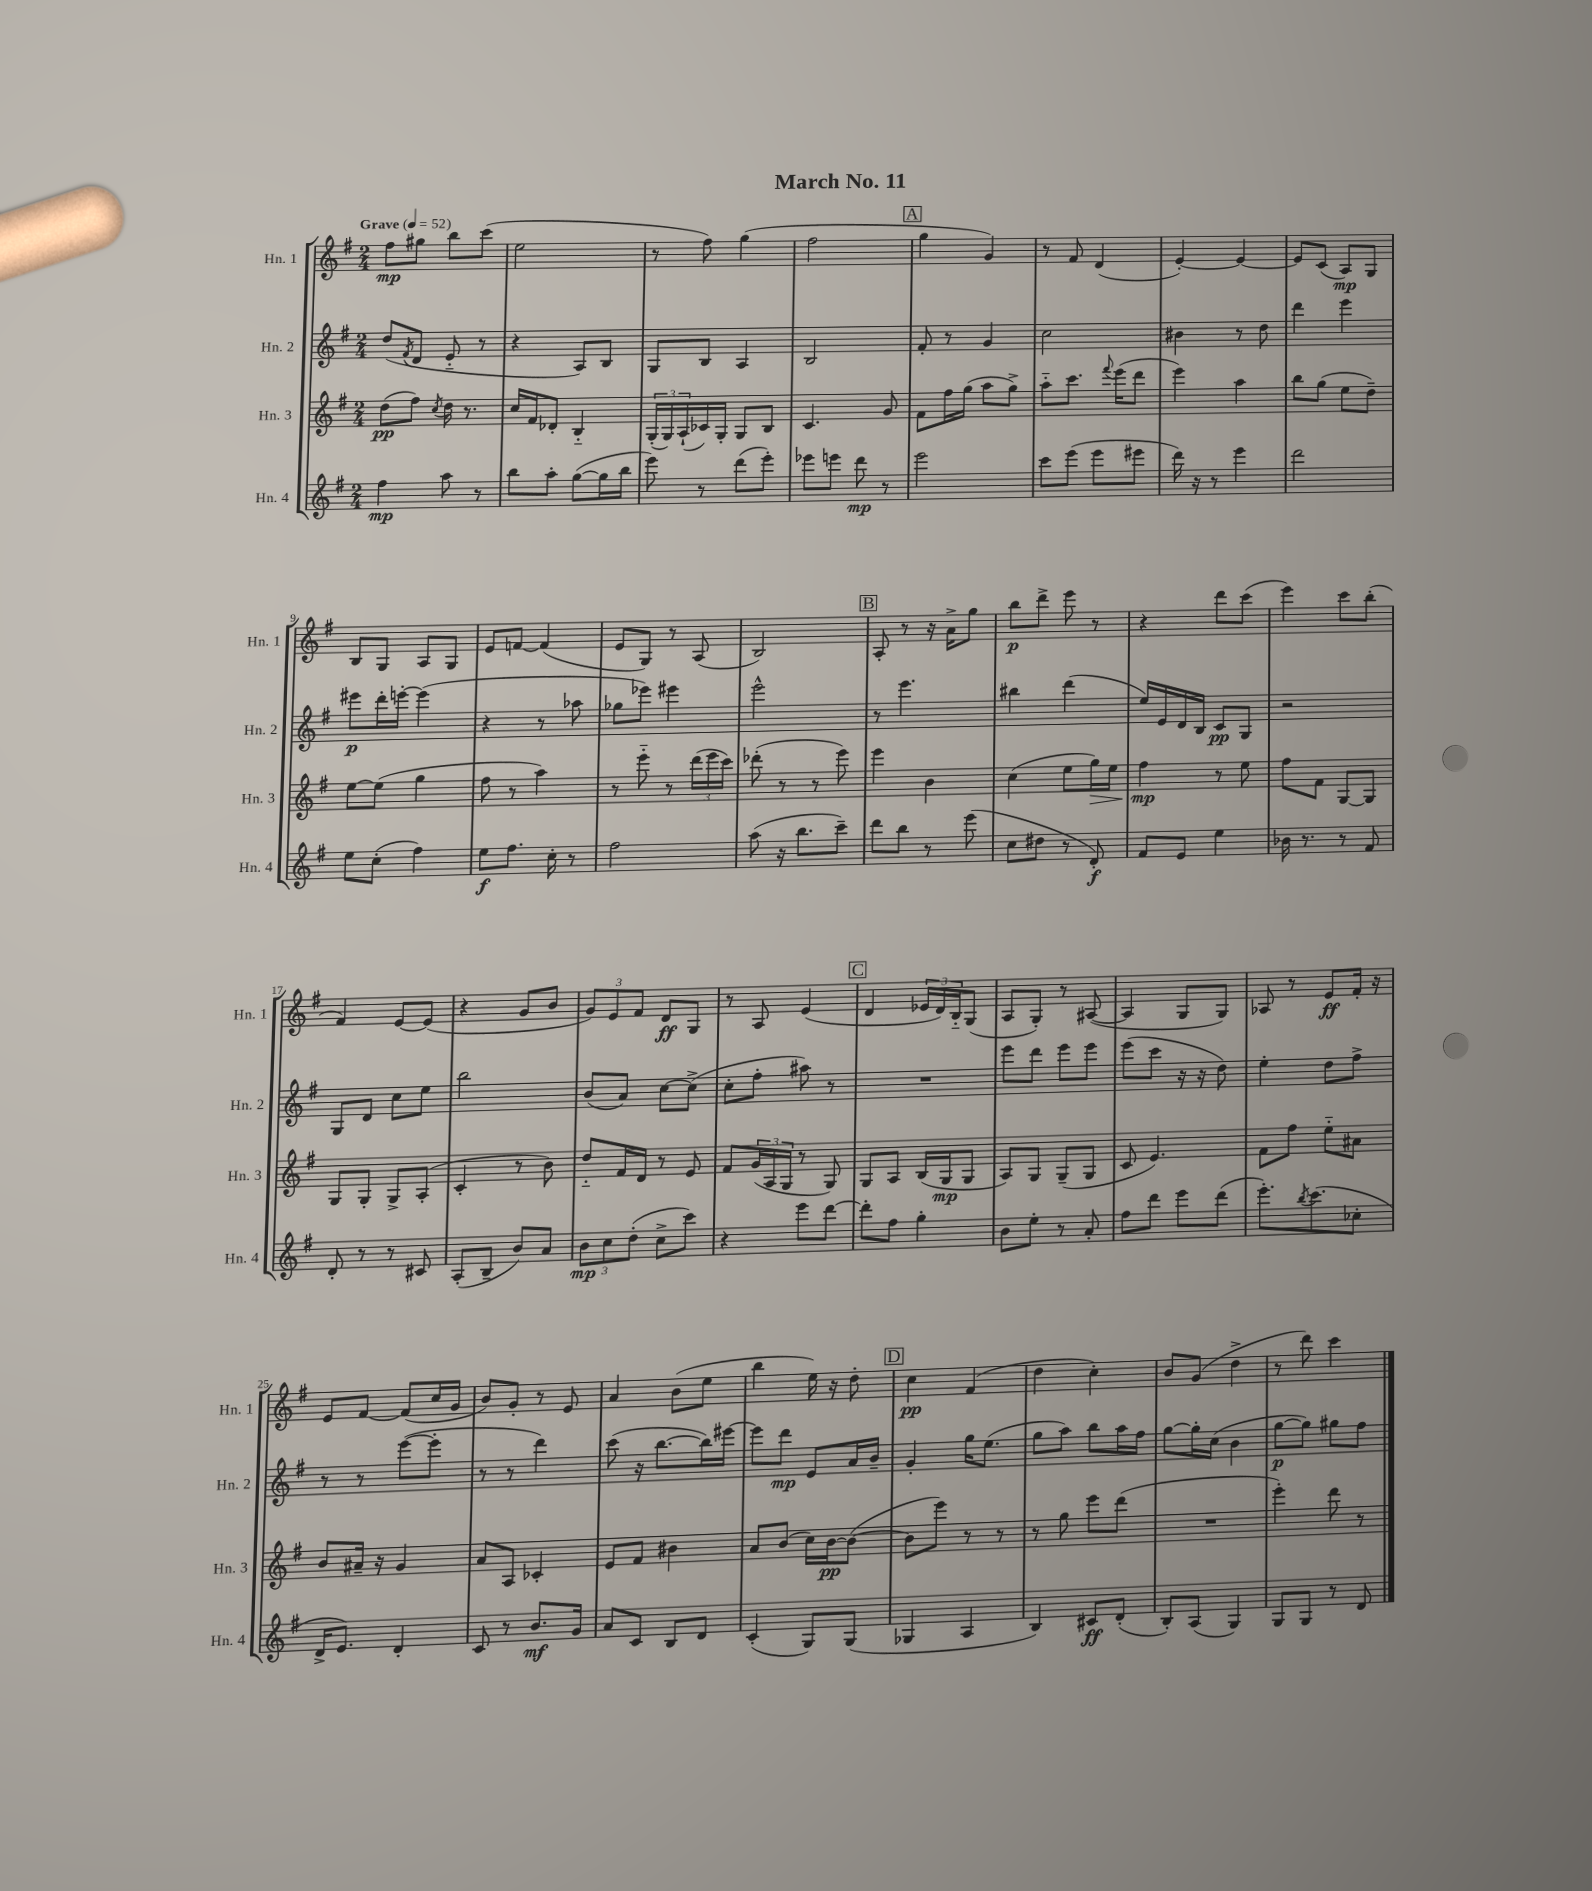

**kern	**kern	**kern	**kern
*staff4	*staff3	*staff2	*staff1
*clefG2	*clefG2	*clefG2	*clefG2
*k[f#]	*k[f#]	*k[f#]	*k[f#]
*M2/4	*M2/4	*M2/4	*M2/4
*MM52	*MM52	*MM52	*MM52
4ff#	(8dd	(8dd	8ff#
.	.	8qf#	.
.	8ff#)	8d	8gg#
.	8qcc	.	.
8aa	16dd	8e'~	8bb
.	8.r	.	.
8r	.	8r	(8ccc
=	=	=	=
8bb	16cc	4r	2ee
.	16f#	.	.
8aa'	8d-'	.	.
([8gg	4B'~	8A)	.
16gg]	.	8B	.
16bb	.	.	.
=	=	=	=
8eee)	(24G'	8G	8r
.	24G)	.	.
.	(24A`	.	.
8r	16c-)	8B	8ff#)
.	16G'	.	.
(8ddd	8G	4A	(4gg
8eee')	8B	.	.
=	=	=	=
8eee-	4.c	2B	2ff#
8eee	.	.	.
8ddd	.	.	.
8r	8g	.	.
=	=	=	=
2eee	8f#	8f#'	4gg
.	16ff#	8r	.
.	(16gg	.	.
.	8aa	4g	4g)
.	8gg^)	.	.
=	=	=	=
8ccc	8aa'~	2cc	8r
(8eee	8.ccc	.	8f#
8eee	.	.	(4d
.	8qqfff#	.	.
.	(16eee	.	.
8eee#	8ddd	.	.
=	=	=	=
16ddd)	4eee)	4b#	[4e')
16r	.	.	.
8r	.	.	.
4eee	4aa	8r	4e_
.	.	8dd	.
=	=	=	=
2ddd	8bb	4ddd	8e]
.	(8gg	.	(8c
.	8ee	4eee	8A)
.	8dd~)	.	8G
=	=	=	=
8ee	[8ee	8eee#	8B
(8cc'	(8ee]	16ddd'	8G
.	.	[16eee'	.
4ff#)	4gg	(4eee]	8A
.	.	.	8G
=	=	=	=
8ee	8ff#	4r	8e
8.ff#	8r	.	[8f
.	4aa)	8r	(4f]
16cc'	.	.	.
8r	.	8aa-	.
=	=	=	=
2ff#	8r	8gg-	8e
.	8eee'~	8eee-)	8G)
.	8r	4eee#	8r
.	(24ddd	.	(8A
.	24eee	.	.
.	24ccc)	.	.
=	=	=	=
(8aa	(8ddd-'	2eee^^	2B)
16r	8r	.	.
8.bb	.	.	.
.	8r	.	.
8ccc~)	8eee)	.	.
=	=	=	=
8ddd	4eee	8r	8A'
8bb	.	4.eee	8r
8r	4b	.	16r
.	.	.	16a^
(8eee	.	.	8gg
=	=	=	=
8cc	(4cc	4bb#	8bb
8dd#	.	.	8ddd^
8r	8ee	(4ddd	8eee
8d')	16gg)	.	8r
.	16ee	.	.
=	=	=	=
8f#	4ff#	16ee)	4r
.	.	16e	.
8e	.	16d	.
.	.	16B	.
4ee	8r	8c	8ddd
.	8ee	8G	(8ccc
=	=	=	=
16b-	8ff#	2r	4eee)
8.r	.	.	.
.	8f#	.	.
8r	[8G	.	8ccc
8f#	8G]	.	(8bb'
=	=	=	=
8d'	8G	8G	4f#)
8r	8G'	8d	.
8r	8G^	8cc	[8e
8c#	(8A'	8ee	(8e]
=	=	=	=
(8A'	4c'	2bb	4r
8B~	.	.	.
8b)	8r	.	8g
8a	8b)	.	8b
=	=	=	=
12b	8dd'~	(8b	12g)
12cc	.	.	12e
.	16f#	8a)	.
(12dd'	.	.	12f#
.	16d	.	.
8cc^	8r	[8cc	8d
8ccc)	8e	(8cc^]	8G
=	=	=	=
4r	8f#	8cc'	8r
.	(24g	8ff#'	8A
.	24A	.	.
.	24G	.	.
8eee	8r	8aa#)	(4e
[8ddd	8G)	8r	.
=	=	=	=
8ddd']	8G	2r	4d
8ff#	8A	.	.
4gg'	(16B	.	24e-
.	.	.	24d)
.	16G	.	.
.	.	.	24B'~
.	8G	.	(8G
=	=	=	=
8b	8A)	8eee	8A
8ee'	8G	8ddd	8G')
8r	(8G~	8eee	8r
8a'	8G	8eee	([8A#
=	=	=	=
8ff#	8c	(8eee	4A#]
8ddd	4.e)	8ccc	.
8eee	.	16r	8G
.	.	16r	.
(8ddd	.	8dd)	8G)
=	=	=	=
8.eee')	8f#	4ee'	8A-
.	8ff#	.	8r
8qbb	.	.	.
(8.ccc	.	.	.
.	8ee'~	8dd	8e
8cc-'	8a#	8ff#^	16f#'
.	.	.	16r
=	=	=	=
16d^	8b	8r	8e
8.e)	.	.	.
.	16a#~	8r	[8f#
.	16r	.	.
4d'	4g	([8eee	(8f#]
.	.	8eee']	16cc
.	.	.	16g
=	=	=	=
8c	8a	8r	8b)
8r	8A	8r	8g'
8.b	4c-'	4ddd)	8r
.	.	.	8e
16g	.	.	.
=	=	=	=
8a	8e	(8ccc	4a
8c	8f#	16r	.
.	.	[8.bb	.
8B	4b#	.	(8b
8d	.	16bb])	8ee
.	.	[16eee#	.
=	=	=	=
(4c'	8a	8eee#]	4bb
.	(8b	8ddd	.
8G)	16cc)	8e	16ee)
.	[16b	.	16r
(8G	(8b_	16a	8dd'
.	.	16b~	.
=	=	=	=
4G-	8b]	4g'	4cc
.	8eee)	.	.
4A	8r	16gg	(4f#
.	.	(8.ee	.
.	8r	.	.
=	=	=	=
4B)	8r	8gg	4dd
.	8gg	8aa)	.
8c#	8eee	8bb	4cc')
(8d'	(8ddd	16aa	.
.	.	16ff#	.
=	=	=	=
8B')	2r	[8gg	8b
(8A	.	16gg']	(8g
.	.	(16cc	.
4G)	.	4b	4dd^
=	=	=	=
8G	4eee')	[8gg	8r
8G	.	8gg])	8ddd)
8r	8ddd	8gg#	4ccc
8d	8r	8ff#	.
==	==	==	==
*-	*-	*-	*-
